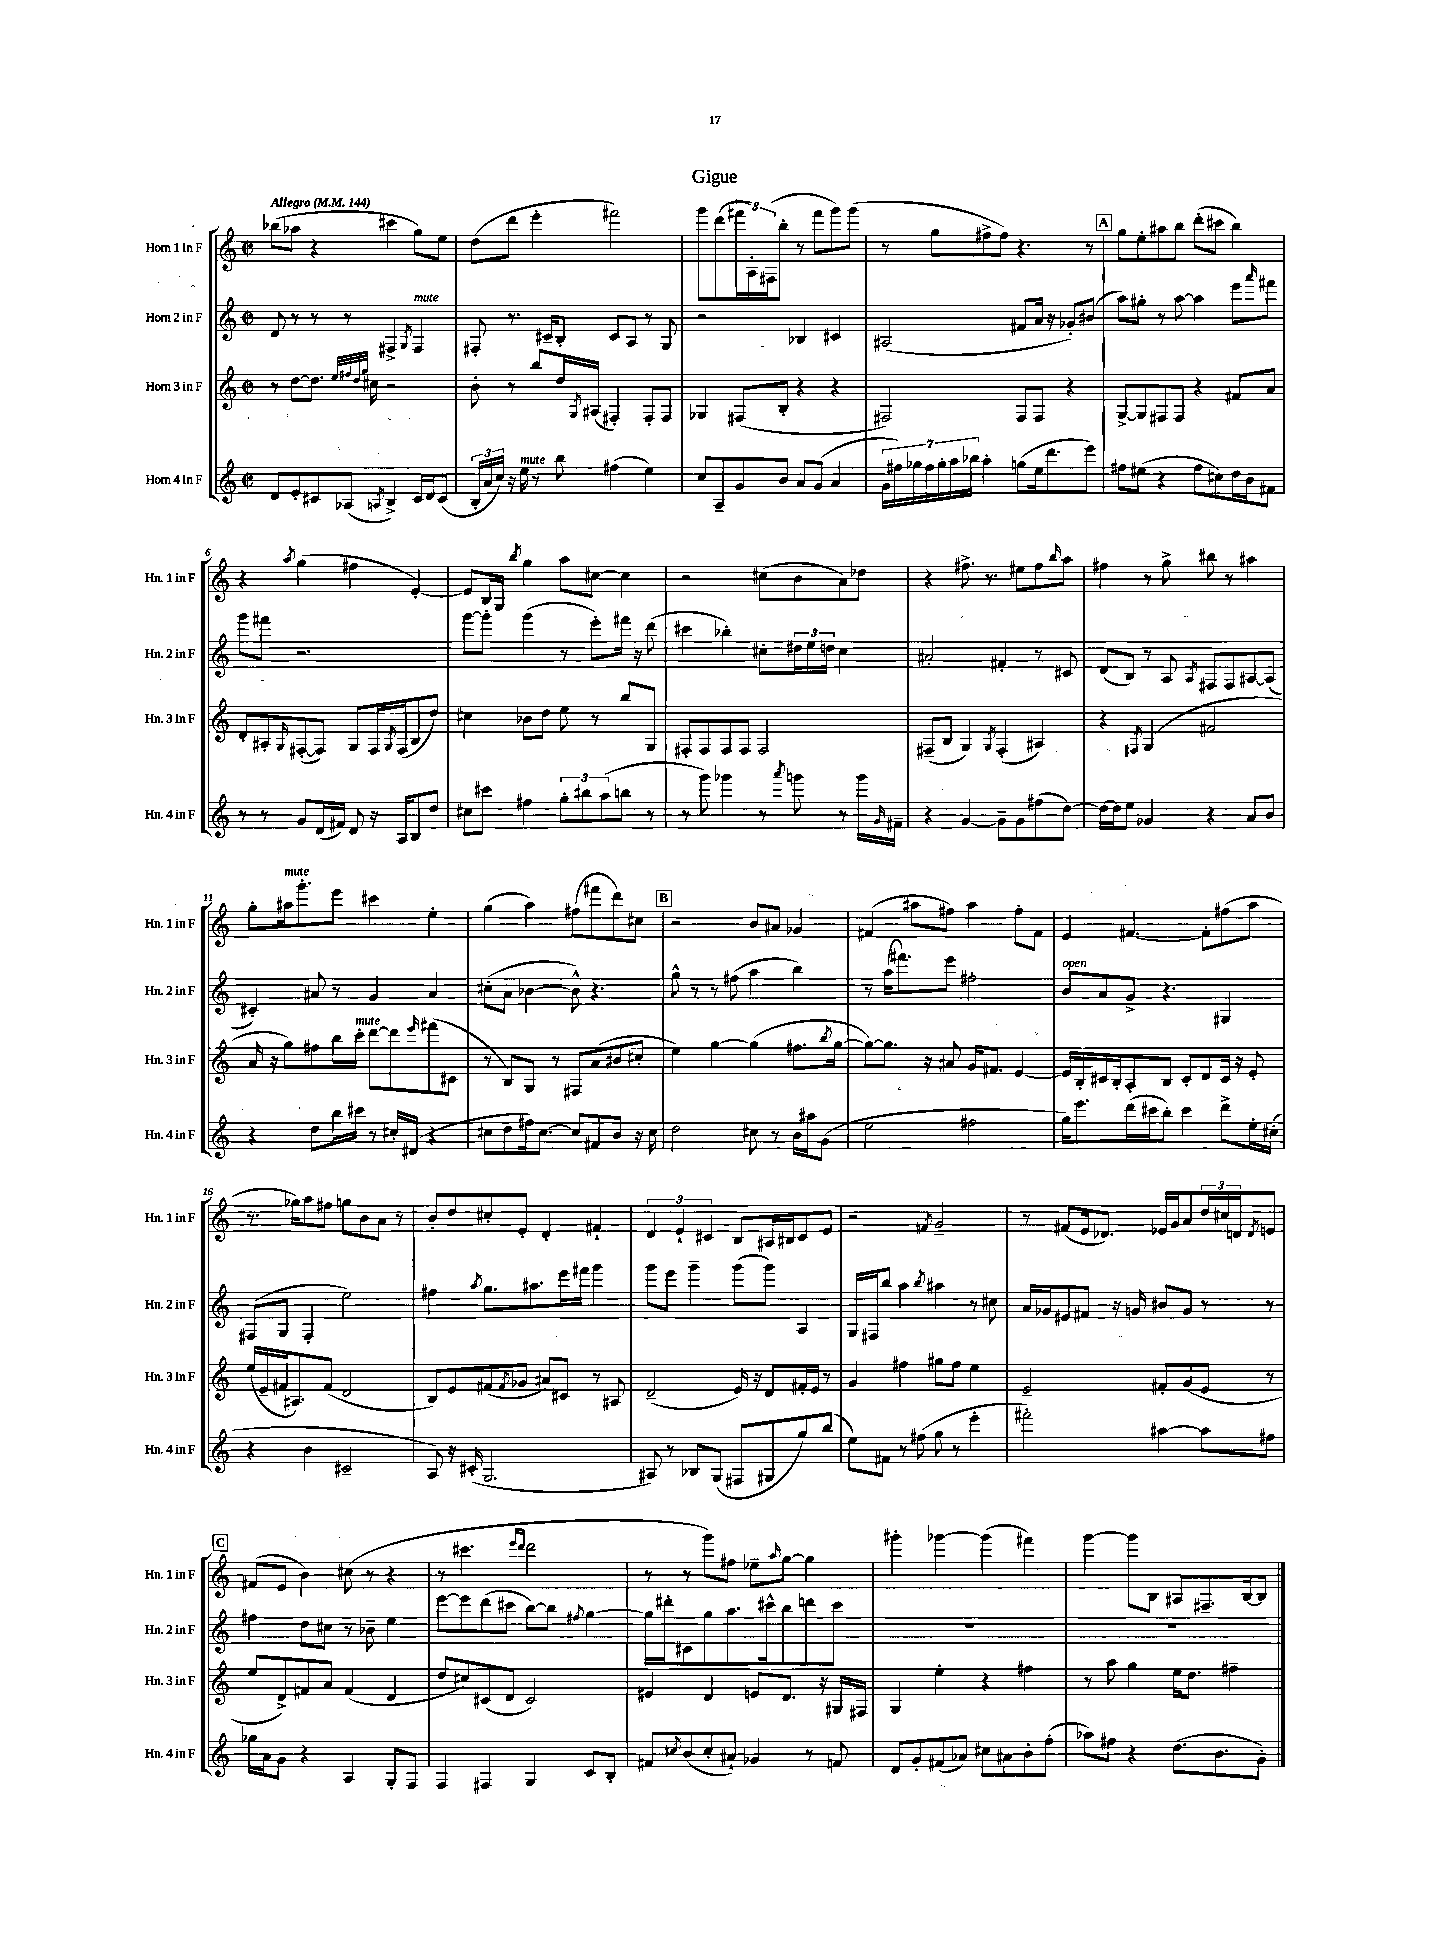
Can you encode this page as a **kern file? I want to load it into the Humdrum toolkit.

**kern	**kern	**kern	**kern
*staff4	*staff3	*staff2	*staff1
*clefG2	*clefG2	*clefG2	*clefG2
*k[]	*k[]	*k[]	*k[]
*M2/2	*M2/2	*M2/2	*M2/2
*met(c|)	*met(c|)	*met(c|)	*met(c|)
*MM144	*MM144	*MM144	*MM144
8d	8r	8d	(8bb-
8e'	[8dd	8r	8aa-
8c#	8.dd]	8r	4r
(8A-	.	8r	.
.	32qqee	.	.
.	32qqff#	.	.
.	32qqdd	.	.
.	32qqgg	.	.
.	16cc#	.	.
8qA	.	.	.
4B^)	2r	4F#^	4ccc#
.	.	8qG	.
16c#	.	4F#	8gg)
16d	.	.	.
(8c#	.	.	8ee
=	=	=	=
24B'	8b'	8F#'	(8dd
24a	.	.	.
24cc)	.	.	.
16r	8r	8.r	8ddd
16ee	.	.	.
8r	8bb	.	4eee'
.	.	16c#~	.
8bb	16dd	8B'	.
.	8qG	.	.
.	(16A#	.	.
(4ff#	4F#')	8c#	2fff#)
.	.	8A	.
4ee)	8F#'	8r	.
.	8F#	8G	.
=	=	=	=
8cc	4G-	2r	8ggg
8A~	.	.	(8ddd
8g	(8F#	.	24fff#
.	.	.	24A')
.	.	.	(24F#
8b	8B'	.	8bb'
8a	4r	4B-	8r
(8g	.	.	8fff#
4a	4r	4c#	8ggg)
.	.	.	(8ggg
=	=	=	=
28g	2F#)	(2A#	8r
28ff#)	.	.	.
28gg-	.	.	.
28ff#	.	.	.
.	.	.	8gg
28gg-'	.	.	.
28aa	.	.	.
28bb-	.	.	.
4aa'	.	.	8ff#^
.	.	.	8ff#)
(8gg	8F#	8f#	4.r
16ee	8F#	16a	.
8.ddd	.	16r	.
.	4r	8g-')	.
8eee)	.	(8b#	8r
=	=	=	=
8ff#	[8G^	8aa)	8gg
(8ee#	8G]	8gg#'	8ee'
4r	8F#	8r	8aa#
.	8F#	[8aa	8bb
8ff#	4r	4aa]	(8ddd'
8cc#)	.	.	8ccc#
16dd	8f#	8eee	4bb)
16b	.	.	.
.	.	16qqaaa	.
8f#	8a	8fff#	.
=	=	=	=
8r	8d'	8ggg	4r
8r	8A#'	8fff#	.
.	16qqG	.	8qaa
8g	([8F#'	2.r	(4gg
(16d	8F#])	.	.
16f#)	.	.	.
8d	8G	.	4ff#
16r	16F#	.	.
.	8qG	.	.
16A	(16F#	.	.
8B	8B	.	[4e')
8dd	8dd)	.	.
=	=	=	=
8cc#	4cc#	[8ggg	8e]
8ccc#	.	8ggg']	16B
.	.	.	16G
.	.	.	8qbb
4ff#	8b-	(4ggg	4gg
.	8dd	.	.
12gg'	8ee	8r	8aa
12bb#	.	.	.
.	8r	8eee')	[8cc#
(12aa	.	.	.
8bb	8bb	16fff#	4cc#]
.	.	16r	.
8r	8G	(8ddd	.
=	=	=	=
8r	8F#'	4ccc#	2r
8ggg)	8F#	.	.
4ggg-	8F#	4bb-')	.
.	8F#	.	.
8r	2F#	8cc#'	(8cc#
8qaaa	.	.	.
8ggg	.	24dd#	8b
.	.	24ee	.
.	.	24dd	.
8r	.	4cc#	8a)
16ggg	.	.	8dd-
16qqg	.	.	.
16f#~	.	.	.
=	=	=	=
4r	(8F#~	2a#'	4r
.	8B	.	.
[4g	4G)	.	8.ff#^
.	.	.	8.r
.	8qG	.	.
8g~]	(4F#'	4f#'	.
8g	.	.	8ee#
(8ff#	4A#)	8r	8ff#
.	.	.	16qqbb
[8dd)	.	8c#	8aa
=	=	=	=
16dd_	4r	(8d	4ff#
16dd]	.	.	.
8ee	.	8B)	.
.	8qF#	.	.
4g-	(4G	8r	8r
.	.	8A	8gg^
.	.	8qA	.
4r	2f#	8F#	8bb#
.	.	8F#	8r
8a	.	[8A#	4aa#
8b	.	(8A#]	.
=	=	=	=
4r	16a	4c#')	8gg'
.	16r	.	.
.	8gg)	.	16aa#
.	.	.	8.ggg'
8dd	8ff#	8a#	.
16bb	16bb	8r	8eee
16ccc#	16ccc'	.	.
8r	[8ddd	4g	4ccc#
16cc#'	8ddd]	.	.
(16d#	.	.	.
.	16qqeee	.	.
4r	(8fff#	4a#	4ee'
.	8c#	.	.
=	=	=	=
8cc#	8r	(8cc#'	(4gg
8dd	8B)	8a	.
16ff#)	8G	[4b-	4aa)
[8.cc#	.	.	.
.	8r	.	.
8cc#]	8F#	8b-^^])	(8ff#
8f#	(8a	4.r	8fff#
8b	8b#	.	8ddd)
16r	8cc#'	.	8cc#
16cc#	.	.	.
=	=	=	=
2dd	4ee)	8gg^^	2r
.	.	8r	.
.	[4gg	8r	.
.	.	(8ff#	.
8cc#	(4gg]	4aa	8b
8r	.	.	8a#
16b	8.ff#	4bb)	4g-
16aa#	.	.	.
(8g	.	.	.
.	8qbb	.	.
.	[16gg	.	.
=	=	=	=
2ee	8gg_)	8r	(4f#
.	8.gg]	(16aa	.
.	.	8.fff#)	.
.	.	.	8aa#
.	16r	.	.
.	8a#	8eee	8ff#)
2ff#	16g	2ff#'	4aa#
.	8.f#	.	.
.	[4e	.	8ff#'
.	.	.	8f#
=	=	=	=
16gg)	16e]	8b	4e
8.eee	16B'	.	.
.	16c#	8a	.
.	16B'	.	.
(16ddd	8A'	8g^	[4.f#
16ccc#	.	.	.
8bb')	8B	4.r	.
4ccc#	8c#'	.	.
.	8d	.	8f#']
8ddd^	16c#	4G#	(8ff#
.	16r	.	.
16ee'	8e'	.	8aa
(16cc#'	.	.	.
=	=	=	=
4r	(16ee	(8F#	8.r
.	16e~	.	.
.	16f#	8G	.
.	8.A#)	.	16gg-)
4b	.	4F#'	8aa
.	(8f#	.	8ff#
2c#~	2d	2ee)	8gg
.	.	.	8b
.	.	.	8a
.	.	.	8r
=	=	=	=
8A)	8B)	4ff#	8b'
16r	8e	.	8dd
(16c#'	.	.	.
.	.	8qaa	.
2.G	(8f#	8.gg	8cc#'
.	8qf#	.	.
.	8g-	.	8e'
.	.	8.aa#	.
.	8a#)	.	4d'
.	8c#	16eee	.
.	.	16fff#	.
.	8r	4ggg	4f#`
.	8A#	.	.
=	=	=	=
8A#)	(2d~	8ggg	6d
8r	.	8eee	.
.	.	.	6e`
8B-	.	4ggg~	.
.	.	.	6c#
(8G	.	.	.
8F#	16e)	(8ggg	8B
.	16r	.	.
8G#	8d	8ggg)	16A#
.	.	.	16B#
8gg)	16f#'	4A	8c#
.	16e	.	.
(8bb	8r	.	8e
=	=	=	=
8ee)	4g	16G	2r
.	.	16F#	.
8f#	.	8bb	.
8r	4ff#	4aa	.
(8ff#	.	.	.
.	.	8qbb	8qf#
8gg	8gg#	4aa#	2g~
8r	8ff#	.	.
4eee'	4ee	8r	.
.	.	8cc#	.
=	=	=	=
2fff#')	2e~	16a	8r
.	.	16g-	.
.	.	8e#	(8f#
.	.	8f#	16e
.	.	.	8.d-)
.	.	16r	.
.	.	16g	.
[4aa#	8f#'	8b#	16e-
.	.	.	16g
.	(8g	8g	8a
8aa#]	8e	8r	24dd
.	.	.	24cc#
.	.	.	24d
.	.	.	8qd
8ff#	8r	8r	8e
=	=	=	=
16gg-	8ee	4ff#	(8f#
16a	.	.	.
8g	8d^)	.	8e
4r	8f#	8dd	4b)
.	8a	8cc#	.
4A	(4f#	8r	(8cc#
.	.	8b-~	8r
8G'	4d	4ee	4r
8F	.	.	.
=	=	=	=
4F	8dd	[8eee	8r
.	8cc#)	8eee]	4.ccc#
4F#	(8c#	(8ddd	.
.	8d	8ccc#	.
.	.	.	16qqeee
.	.	.	16qqddd
4G	2c#)	[8bb)	2ddd
.	.	8bb]	.
.	.	8qff#	.
8c	.	[4gg	.
8B'	.	.	.
=	=	=	=
8f#	4e#	16gg]	8r
.	.	16ddd#'	.
8qcc#	.	.	.
(8b	.	8c#	8r
8cc#'	4d	8gg	8ggg)
8a#`)	.	8.aa	8ff#
4g-	8e	.	8ee-~
.	.	16ccc#^^	.
.	.	.	16qqaa
.	8.d	8bb	[8gg
8r	.	8ddd	4gg]
.	16r	.	.
8f	16G#	8ccc#	.
.	16F#	.	.
=	=	=	=
8d	4G	1r	4ggg#'
8g'	.	.	.
(8f#	4ee'	.	[4ggg-
8a-)	.	.	.
8cc#	4r	.	(4ggg-]
8a#	.	.	.
8b'	4ff#	.	4fff#)
(8ff'	.	.	.
=	=	=	=
8aa-)	8r	1r	[4ggg
8ff#	8aa	.	.
4r	4gg	.	8ggg]
.	.	.	8B
(8.dd	16ee	.	8A#
.	8.dd	.	.
.	.	.	8.F#~
8.b	.	.	.
.	4ff#~	.	.
.	.	.	[16B
8g')	.	.	8B]
==	==	==	==
*-	*-	*-	*-
